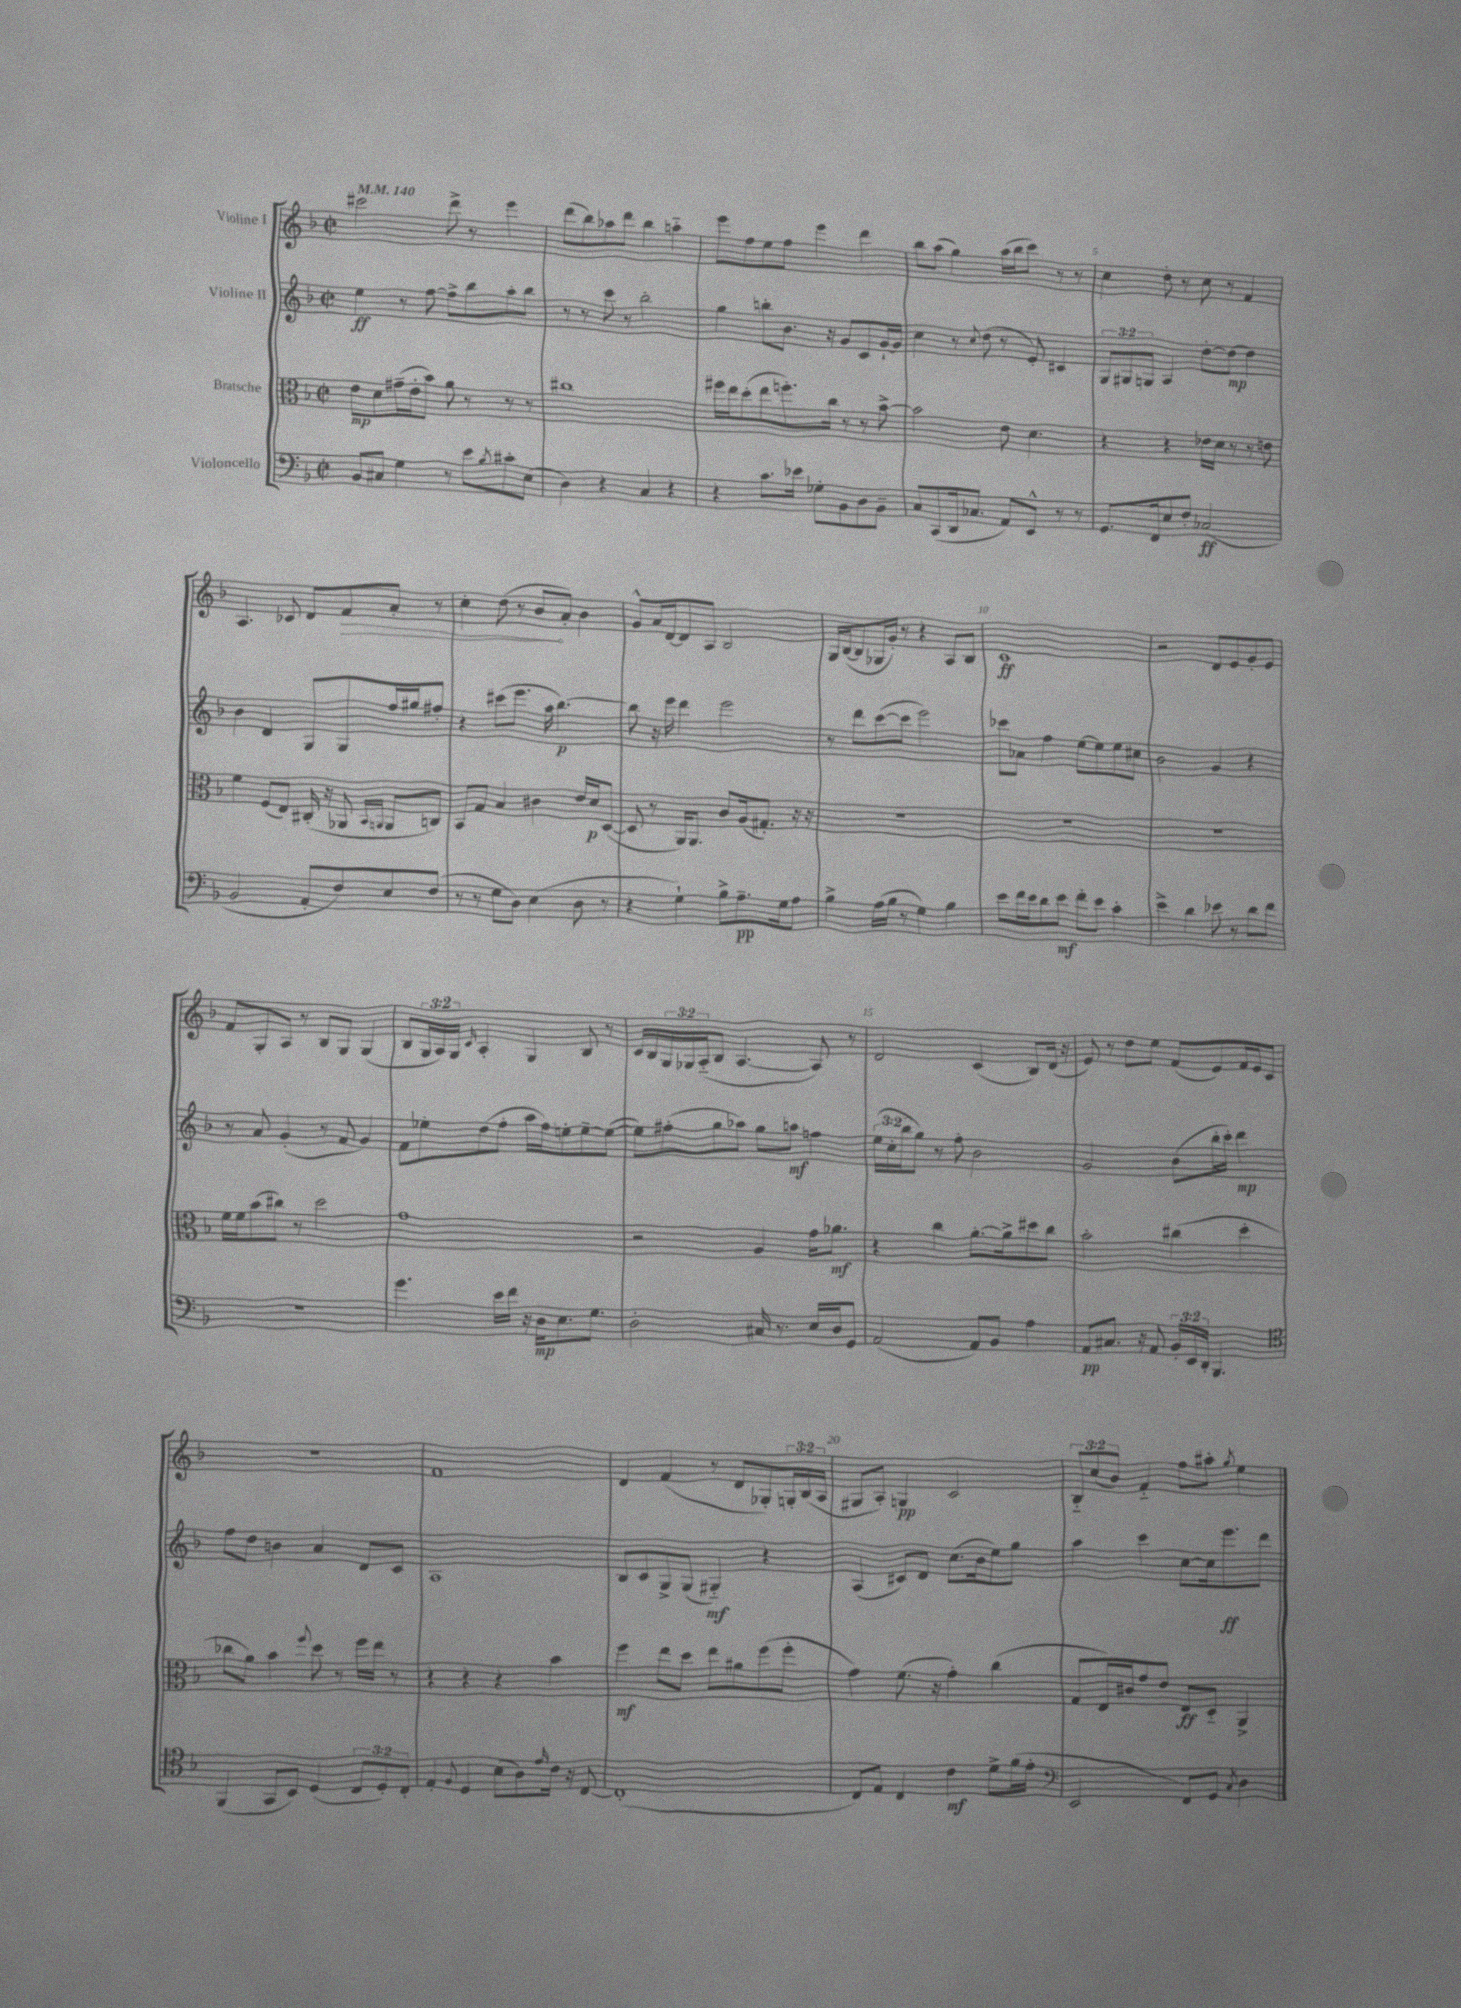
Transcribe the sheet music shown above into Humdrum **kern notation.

**kern	**dynam	**kern	**dynam	**kern	**dynam	**kern	**dynam
*part4	*part4	*part3	*part3	*part2	*part2	*part1	*part1
*staff4	*staff4	*staff3	*staff3	*staff2	*staff2	*staff1	*staff1
*I"Violoncello	*	*I"Bratsche	*	*I"Violine II	*	*I"Violine I	*
*clefF4	*	*clefC3	*	*clefG2	*	*clefG2	*
*k[b-]	*	*k[b-]	*	*k[b-]	*	*k[b-]	*
*M2/2	*	*M2/2	*	*M2/2	*	*M2/2	*
*met(c|)	*	*met(c|)	*	*met(c|)	*	*met(c|)	*
*MM140	*	*MM140	*	*MM140	*	*MM140	*
=1	=1	=1	=1	=1	=1	=1	=1
8BB-/L	.	8e\L	mp	4ee\	ff	2ccc#X\	.
8C#X/J	.	8d\	.	.	.	.	.
4G\	.	(16g#X~\L	.	8r	.	.	.
.	.	16e'\J	.	.	.	.	.
.	.	8b-\J)	.	[8ff\	.	.	.
8r	.	8a\	.	8ff^\L]	.	8ddd^\	.
8e\L	.	8r	.	8bb-\	.	8r	.
8qB-/	.	.	.	.	.	.	.
8c#X'\	.	8r	.	8aa'\	.	4eee\	.
(8E\J	.	8r	.	8bb-\J	.	.	.
=2	=2	=2	=2	=2	=2	=2	=2
4D\)	.	1cc#X	.	8r	.	(8ddd\L	.
.	.	.	.	8r	.	8bb-\)	.
4r	.	.	.	8ccc\	.	8aa-X\	.
.	.	.	.	8r	.	8ddd\J	.
4C/	.	.	.	2bb-'\	.	4bb-\	.
4r	.	.	.	.	.	4aan\	.
=3	=3	=3	=3	=3	=3	=3	=3
4r	.	16ff#X\LL	.	4gg\	.	8eee\L	.
.	.	16ee\J	.	.	.	.	.
.	.	(8dd'\	.	.	.	8ff\	.
8.c\L	.	8ee\	.	8bbn'\L	.	8ee\	.
.	.	8.ffn'\)	.	8.b-\J	.	8ff\J	.
16e-X\Jk	.	.	.	.	.	.	.
8G-X'\L	.	.	.	.	.	4eee\	.
.	.	16cc\Jk	.	16r	.	.	.
8BB-\	.	8r	.	8g/L	.	.	.
8D\	.	8r	.	8c/	.	4ddd\	.
8BB-~\J	.	[8b-^\	.	[16g`/L	.	.	.
.	.	.	.	16g/JJ]	.	.	.
=4	=4	=4	=4	=4	=4	=4	=4
8C/L	.	2b-\]	.	4cc\	.	8bb-\L	.
(8CC/	.	.	.	.	.	(8aa\J	.
16DD/k	.	.	.	8r	.	4gg\)	.
8.C-X/J	.	.	.	.	.	.	.
.	.	.	.	8qqcc/	.	.	.
.	.	.	.	(8dd\	.	.	.
8AA/L)	.	8e\	.	8r	.	(16aa\LL	.
.	.	.	.	.	.	16bb-\J	.
8EE^^/J	.	4.d\	.	8e'/)	.	8ccc\J)	.
8r	.	.	.	4c#X/	.	8r	.
8r	.	.	.	.	.	8r	.
=5	=5	=5	=5	=5	=5	=5	=5
8.GG/L	.	4r	.	12G/L	.	4cc\	.
.	.	.	.	12G#X/	.	.	.
.	.	.	.	12Gn/J	.	.	.
16FF/k	.	.	.	.	.	.	.
8E/	.	4r	.	4A/	.	8dd'\	.
8F'/J	.	.	.	.	.	8r	.
(2C-X/	ff	16e-X\LL	.	[8dd'\L	.	8cc\	.
.	.	16d\JJ	.	.	.	.	.
.	.	8r	.	8dd\J_	mp	8r	.
.	.	8r	.	4dd\]	.	4f/	.
.	.	8en\	.	.	.	.	.
!!LO:LB:g=z
=6	=6	=6	=6	=6	=6	=6	=6
2BB-/	.	4f\	.	4b-\	.	4.A/	.
.	.	(8F/L	.	4d/	.	.	.
.	.	8E/J)	.	.	.	8c-X/	.
8AA'/L	.	(16C#X'/	.	8G/L	.	8d/L	.
.	.	16r	.	.	.	.	.
!	!	!	!	!	!	!	!LO:HP:b
8F/)	.	8AA-X/	.	8G/	.	8f/	>
.	.	16qqBB-/LL	.	.	.	.	.
.	.	16qqAAn/JJ	.	.	.	.	.
8E/	.	8AA/L	.	16ff/L	.	8a'/J	.
.	.	.	.	16gg#X/J	.	.	.
(8F/J	.	8Cn/J)	.	8ff#X'/J	.	8r	.
=7	=7	=7	=7	=7	=7	=7	=7
8r	.	8BB-/L	.	4r	.	4cc'\	.
8r	.	8G/J	.	.	.	.	.
8G\L	.	4B-/	.	(8ccc#X\L	.	(8dd\	.
8D\J)	.	.	.	8.eee\J	.	8r	.
(4E\	.	4c#X\	.	.	.	8b-/L	.
.	.	.	.	16aa\	.	.	.
.	.	.	.	[4.bb-\)	p	8a'/J)	]
8D\	.	16e/LL	.	.	.	4b-\	.
.	.	16d/J	p	.	.	.	.
8r	.	([8D/J	.	.	.	.	.
=8	=8	=8	=8	=8	=8	=8	=8
4r	.	8D/]	.	8bb-\]	.	8g^^/L	.
.	.	8r	.	16r	.	16a/L	.
.	.	.	.	16eee\	.	[16d/J	.
4G`\)	.	16AA/KL)	.	4ddd\	.	8d/]	.
.	.	8.AA/J	.	.	.	.	.
.	.	.	.	.	.	8A/J	.
8B-^\L	.	8c/L	.	2eee\	.	2B-/	.
8.A~\	pp	(16A/k	.	.	.	.	.
.	.	8.G#X'/J)	.	.	.	.	.
16G\k	.	.	.	.	.	.	.
8A\J	.	16r	.	.	.	.	.
.	.	16r	.	.	.	.	.
=9	=9	=9	=9	=9	=9	=9	=9
4B-^\	.	1r	.	8r	.	16G/LL	.
.	.	.	.	.	.	([16B-/J	.
.	.	.	.	8ddd\L	.	8B-/]	.
(16A\LL	.	.	.	([8ccc\	.	16G-X/L	.
16B-\JJ	.	.	.	.	.	16g'/JJ)	.
8r	.	.	.	8ccc\J]	.	8r	.
4G\)	.	.	.	2eee\)	.	4r	.
4B-\	.	.	.	.	.	8A/L	.
.	.	.	.	.	.	8B-/J	.
=10	=10	=10	=10	=10	=10	=10	=10
8e\L	.	1r	.	8ccc-X\L	.	1c	ff
16f\L	.	.	.	8a-X\J	.	.	.
16e\J	.	.	.	.	.	.	.
8d\	.	.	.	4ff\	.	.	.
8e\J	mf	.	.	.	.	.	.
8f'\L	.	.	.	[8ee\L	.	.	.
8e\J	.	.	.	8ee\]	.	.	.
4c'\	.	.	.	8ee\	.	.	.
.	.	.	.	8cc#X\J	.	.	.
=11	=11	=11	=11	=11	=11	=11	=11
4e^\	.	1r	.	2b-\	.	2r	.
4d\	.	.	.	.	.	.	.
8e-X\	.	.	.	4g/	.	8d/L	.
8r	.	.	.	.	.	8e/	.
8d\L	.	.	.	4r	.	8g'/	.
8f\J	.	.	.	.	.	8e/J	.
!!LO:LB:g=z
=12	=12	=12	=12	=12	=12	=12	=12
1r	.	16f\LL	.	8r	.	8f/L	.
.	.	16f\J	.	.	.	.	.
.	.	(8b-\	.	8a/	.	8G'/	.
.	.	8cc#X\J)	.	(4g'/	.	8A/J	.
.	.	8r	.	.	.	8r	.
.	.	2dd\	.	8r	.	8B-/L	.
.	.	.	.	8f/	.	8G/J	.
.	.	.	.	4g/)	.	(4G/	.
=13	=13	=13	=13	=13	=13	=13	=13
4.g\	.	1g	.	8f\L	.	8B-/L	.
.	.	.	.	8ee-X'\	.	24G/L	.
.	.	.	.	.	.	24A/)	.
.	.	.	.	.	.	24G/JJ	.
.	.	.	.	.	.	16qqc/	.
.	.	.	.	(8dd\	.	4A'/	.
16e\LL	.	.	.	8ff'\J	.	.	.
16f\JJ	.	.	.	.	.	.	.
16r	.	.	.	16aa\LL	.	4G/	.
16D\KL	mp	.	.	16ff\J)	.	.	.
8.E\	.	.	.	8een'\	.	.	.
.	.	.	.	[8ee~\	.	8B-/	.
8.G\J	.	.	.	.	.	.	.
.	.	.	.	(8ee\J_	.	8r	.
=14	=14	=14	=14	=14	=14	=14	=14
2D'\	.	2r	.	8ee\L])	.	16c/LL	.
.	.	.	.	.	.	16B-/	.
.	.	.	.	(8ff#X'\	.	24G/	.
.	.	.	.	.	.	24G-X/	.
.	.	.	.	.	.	(24A/J	.
.	.	.	.	8gg\	.	8B-/J	.
.	.	.	.	8aa-X\J)	.	[4.A/	.
16C#X/	.	4A/	.	8gg\L	.	.	.
8.r	.	.	.	.	.	.	.
.	.	.	.	8aan\J	mf	.	.
16E/LL	.	16g\KL	.	4ffn\	.	8A/])	.
16D/J	.	8.a-X\J	mf	.	.	.	.
8GG/J	.	.	.	.	.	8r	.
=15	=15	=15	=15	=15	=15	=15	=15
(2AA/	.	4r	.	(24ee\LL	.	2d/	.
.	.	.	.	24cc'\	.	.	.
.	.	.	.	24bb-\J	.	.	.
.	.	.	.	8gg\J)	.	.	.
.	.	4cc\	.	8r	.	.	.
.	.	.	.	8ff'\	.	.	.
8AA/L)	.	[8.a'\L	.	2b-\	.	(4c/	.
8BB-/J	.	.	.	.	.	.	.
.	.	16a^\k]	.	.	.	.	.
4A\	.	8dd#X\	.	.	.	8B-/L)	.
.	.	8cc\J	.	.	.	(16d/Jk	.
.	.	.	.	.	.	16r	.
=16	=16	=16	=16	=16	=16	=16	=16
8AA/L	pp	2b-'\	.	2g/	.	8e/)	.
8.C#X/J	.	.	.	.	.	8r	.
.	.	.	.	.	.	8dd\L	.
16r	.	.	.	.	.	.	.
8AA/	.	.	.	.	.	8ee\J	.
24BB-'/LL	.	(4cc#X\	.	(8b-\L	.	(8f/L	.
24EE/	.	.	.	.	.	.	.
24DD'/JJ	.	.	.	.	.	.	.
4.BBB-/	.	.	.	16bb-'\L	.	8e/)	.
.	.	.	.	16ccc'\JJ)	.	.	.
.	.	4dd'\	.	4ddd\	mp	16f/L	.
.	.	.	.	.	.	16e/J	.
.	.	.	.	.	.	8c/J	.
!!LO:LB:g=z
=17	=17	=17	=17	=17	=17	=17	=17
*clefC4	*	*	*	*	*	*	*
(4FF/	.	8cc-X\L	.	8ff\L	.	1r	.
.	.	8a\J)	.	8dd\J	.	.	.
8GG/L	.	4b-\	.	4bn\	.	.	.
8BB-/J)	.	.	.	.	.	.	.
.	.	8qqff/	.	.	.	.	.
(4D/	.	8dd\	.	4a/	.	.	.
.	.	8r	.	.	.	.	.
12C/L	.	16ff\LL	.	8d/L	.	.	.
.	.	16ee\JJ	.	.	.	.	.
12D'/)	.	.	.	.	.	.	.
.	.	8r	.	8c/J	.	.	.
12C'/J	.	.	.	.	.	.	.
=18	=18	=18	=18	=18	=18	=18	=18
4E'/	.	4r	.	1A	.	1f	.
8qqF/	.	.	.	.	.	.	.
4D/	.	4r	.	.	.	.	.
(8B-\L	.	4r	.	.	.	.	.
8A\)	.	.	.	.	.	.	.
16qqe/	.	.	.	.	.	.	.
16c\Jk	.	4b-\	.	.	.	.	.
16r	.	.	.	.	.	.	.
[8C/	.	.	.	.	.	.	.
=19	=19	=19	=19	=19	=19	=19	=19
(1C']	.	4ff\	mf	8B-/L	.	4d/	.
.	.	.	.	8c/	.	.	.
.	.	8ee\L	.	8G^/	.	(4f/	.
.	.	8dd\J	.	(8G/J	.	.	.
.	.	8ee\L	.	4G#X/)	mf	8r	.
.	.	8a#X\	.	.	.	8d/L	.
.	.	(8ff\	.	4r	.	8G-X'/)	.
.	.	8ff'\J	.	.	.	24Gn'/L	.
.	.	.	.	.	.	(24B-/	.
.	.	.	.	.	.	24A/JJ	.
=20	=20	=20	=20	=20	=20	=20	=20
8C/L)	.	4g\)	.	(4A/	.	8G#X/L	.
8E/J	.	.	.	.	.	8A'/J)	.
4C/	.	(8.f\	.	8c#X/L)	.	4Gn/	pp
.	.	.	.	8d/J	.	.	.
.	.	16r	.	.	.	.	.
4c\	mf	4g'\)	.	(8.cc\L	.	2c/	.
.	.	.	.	16b-\k	.	.	.
8d^\L	.	(4cc\	.	8ee\)	.	.	.
(16f\L	.	.	.	8gg\J	.	.	.
16e'\JJ	.	.	.	.	.	.	.
=21	=21	=21	=21	=21	=21	=21	=21
*clefF4	*	*	*	*	*	*	*
2EE/	.	8G/L	.	4aa\	.	12B-/L	.
.	.	.	.	.	.	(12cc/	.
.	.	16E/L)	.	.	.	.	.
.	.	.	.	.	.	12b-/J)	.
.	.	16c#X/J	.	.	.	.	.
.	.	8g/	.	4ccc\	.	4f/	.
.	.	8e/J	.	.	.	.	.
8FF/L)	.	8E/L	ff	[8cc\L	.	8ff\L	.
8GG/J	.	8D/J	.	16cc\k]	.	8aa#X'\J	.
.	.	.	.	8.eee\	ff	.	.
8qC/	.	.	.	.	.	8qgg/	.
4D\	.	4AA^/	.	.	.	4ee\	.
.	.	.	.	8ddd\J	.	.	.
==	==	==	==	==	==	==	==
*-	*-	*-	*-	*-	*-	*-	*-
